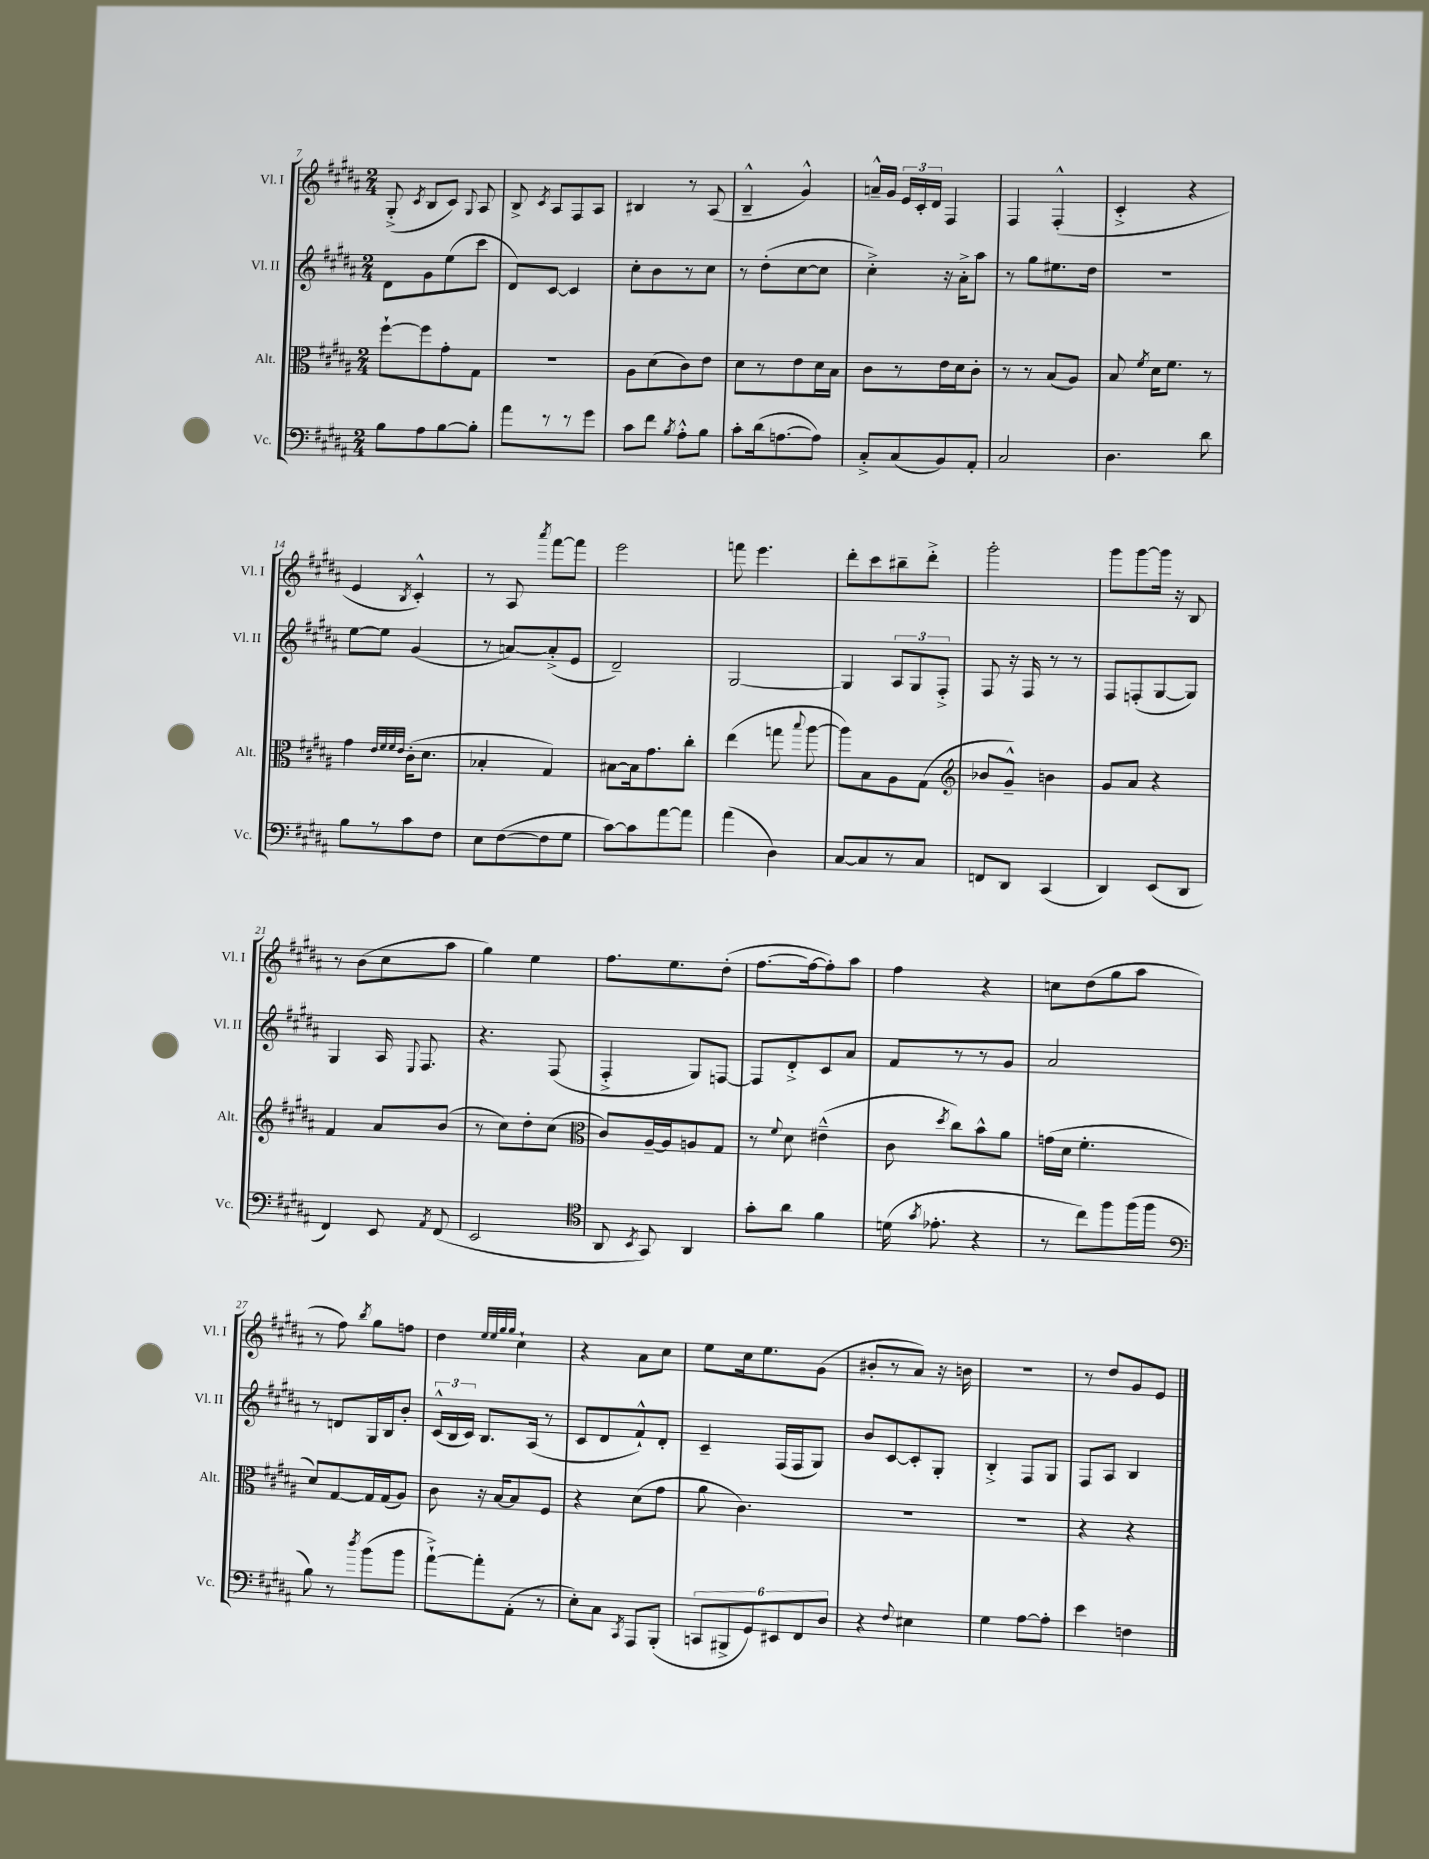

**kern	**kern	**kern	**kern
*staff4	*staff3	*staff2	*staff1
*clefF4	*clefC3	*clefG2	*clefG2
*k[f#c#g#d#a#]	*k[f#c#g#d#a#]	*k[f#c#g#d#a#]	*k[f#c#g#d#a#]
*M2/4	*M2/4	*M2/4	*M2/4
8B	[8ff#`	8d#	(8G#'^
.	.	.	8qc#
8A#	8ff#]	8g#	8B
[8B	8g#'	(8ee	8c#)
.	.	.	8qqG#
8B']	8G#	8ccc#	8A#
=	=	=	=
8a#	2r	8d#)	8B^
.	.	.	8qc#
8r	.	[8c#	8A#
8r	.	4c#]	8F#
8g#	.	.	8A#
=	=	=	=
8c#	8A#	8cc#'	4B#
8f#	(8d#	8b	.
8qB	.	.	.
8A#'^^	8c#)	8r	8r
8B	8e	8cc#	(8A#
=	=	=	=
8c#'	8d#	8r	4B~^^
(16d#	8r	(8dd#'	.
[8.A	.	.	.
.	8e	[8cc#	4g#^^)
8A])	16d#	8cc#]	.
.	16B	.	.
=	=	=	=
8C#'^	8c#	4cc#'^)	16a~^^
.	.	.	16g#
(8C#	8r	.	24e
.	.	.	24c#'
.	.	.	24d#
8BB)	16e	16r	4F#
.	16d#	16a#'^	.
8AA#'	8c#'	8aa#	.
=	=	=	=
2C#	8r	8r	4F#
.	8r	8gg#	.
.	(8B	8.ee#	(4F#'^^
.	8A#)	.	.
.	.	16dd#	.
=	=	=	=
4.D#	8B	2r	4c#'^
.	8qf#	.	.
.	16d#	.	.
.	8.f#	.	.
.	.	.	4r
8d#	8r	.	.
=	=	=	=
8B	4g#	[8ee	4e
8r	.	8ee]	.
.	32qqe	.	.
.	32qqf#	.	.
.	32qqf#	.	.
.	32qqe	.	8qB
8c#	(16c#'	(4g#	4c#'^^)
.	8.d#	.	.
8F#	.	.	.
=	=	=	=
8E	4B-'	8r	8r
([8F#	.	[8a)	8A#
.	.	.	8qaaa#
8F#]	4G#)	(8a'^]	[8fff#
8G#	.	8e	8fff#]
=	=	=	=
[8c#)	[8B#	2d#~)	2eee
8c#]	16B#]	.	.
.	8.g#	.	.
[8a#	.	.	.
8a#]	8cc#'	.	.
=	=	=	=
(4a#	(4ee	[2G#	8fff
.	.	.	4.eee
4D#)	8gg	.	.
.	8qqbb	.	.
.	[8aa#	.	.
=	=	=	=
[8C#	8aa#])	4G#]	8ddd#'
8C#]	8B	.	8ccc#
8r	8A#	12A#	8bb#~
.	.	12G#	.
8C#	(8G#	.	8ddd#'^
.	.	12F#'^	.
=	=	=	=
*	*clefG2	*	*
8FF	8b-	8F#	2ggg#'
8DD#	8g#~^^)	16r	.
.	.	16F#	.
(4CC#	4b	8r	.
.	.	8r	.
=	=	=	=
4DD#)	8g#	8F#	8ggg#
.	8a#	(8F'	[8ggg#
(8EE	4r	[8G#	16ggg#]
.	.	.	16r
8DD#	.	8G#])	8B
=	=	=	=
4FF#)	4f#	4G#	8r
.	.	.	(8b
8EE	8a#	16A#	8cc#
.	.	8qqE	.
.	.	8.F#	.
8qAA#	.	.	.
(8FF#	(8b	.	8aa#
=	=	=	=
2EE	8r	4.r	4gg#)
.	8cc#)	.	.
.	8dd#'	.	4ee
.	(8cc#	(8F#	.
=	=	=	=
*clefC4	*clefC3	*	*
8AA#	8c#)	4F#'^	8.ff#
8qBB	.	.	.
8GG#)	[16A#~	.	.
.	16A#]	.	8.ee
4AA#	8A	8G#)	.
.	8G#	[8F	(8dd#'
=	=	=	=
8g#'	8r	8F]	[8.ff#
.	8qqf#	.	.
8a#	8d#	8d#'^	.
.	.	.	16ff#_
4f#	(4e#~^^	8c#	8ff#'])
.	.	8a#	8aa#
=	=	=	=
(16d	8c#	8f#	4ff#
8qg#	.	.	.
8.e-'	.	.	.
.	8qdd#	.	.
.	8cc#)	8r	.
4r	8b^^	8r	4r
.	8a#	8g#	.
=	=	=	=
8r	(16g	2a#	8cc
.	16d#	.	.
8cc#)	4.f#'	.	(8dd#
8ff#	.	.	8gg#
(16ff#	.	.	8aa#
16ff#	.	.	.
=	=	=	=
*clefF4	*	*	*
8B)	8d#)	8r	8r
8r	[8G#	8d	8ff#)
8qdd#	.	.	8qbb
(8b	16G#]	16G#	8gg#
.	(16G#	16B	.
8b	8A#)	8b'	8ff
=	=	=	=
[8a#`^)	8c#	(24c#^^	4dd#
.	.	24B	.
.	.	24c#)	.
8a#']	16r	8.B	.
.	[16B	.	.
.	.	.	32qqee
.	.	.	32qqee
.	.	.	32qqgg#
.	.	.	32qqgg#
(8AA#'	8B]	.	4cc#`
.	.	(16A#	.
8r	8F#	8r	.
=	=	=	=
8E')	4r	8c#	4r
8C#	.	8d#	.
8qCC#	.	.	.
8AAA#	(8d#	8f#`^^)	8a#
(8BBB'	8g#	8d#'	8cc#
=	=	=	=
12CC	8a#	4c#~	8ee
12BBB#^	.	.	.
.	4.c#)	.	16cc#
12GG#)	.	.	.
.	.	.	8.ee
12EE#	.	(16F#	.
.	.	16F#	.
12FF#	.	.	.
.	.	8G#)	(8g#
12D#	.	.	.
=	=	=	=
4r	2r	8b	8b#'
.	.	[8c#	8r
8qqF#	.	.	.
4E#	.	8c#']	8a#)
.	.	8G#'	16r
.	.	.	16b
=	=	=	=
4G#	2r	4B'^	2r
[8A#	.	8F#	.
8A#']	.	8G#	.
=	=	=	=
4e	4r	8F#	8r
.	.	8A#	8dd#
4F	4r	4B	8g#
.	.	.	8e
==	==	==	==
*-	*-	*-	*-
